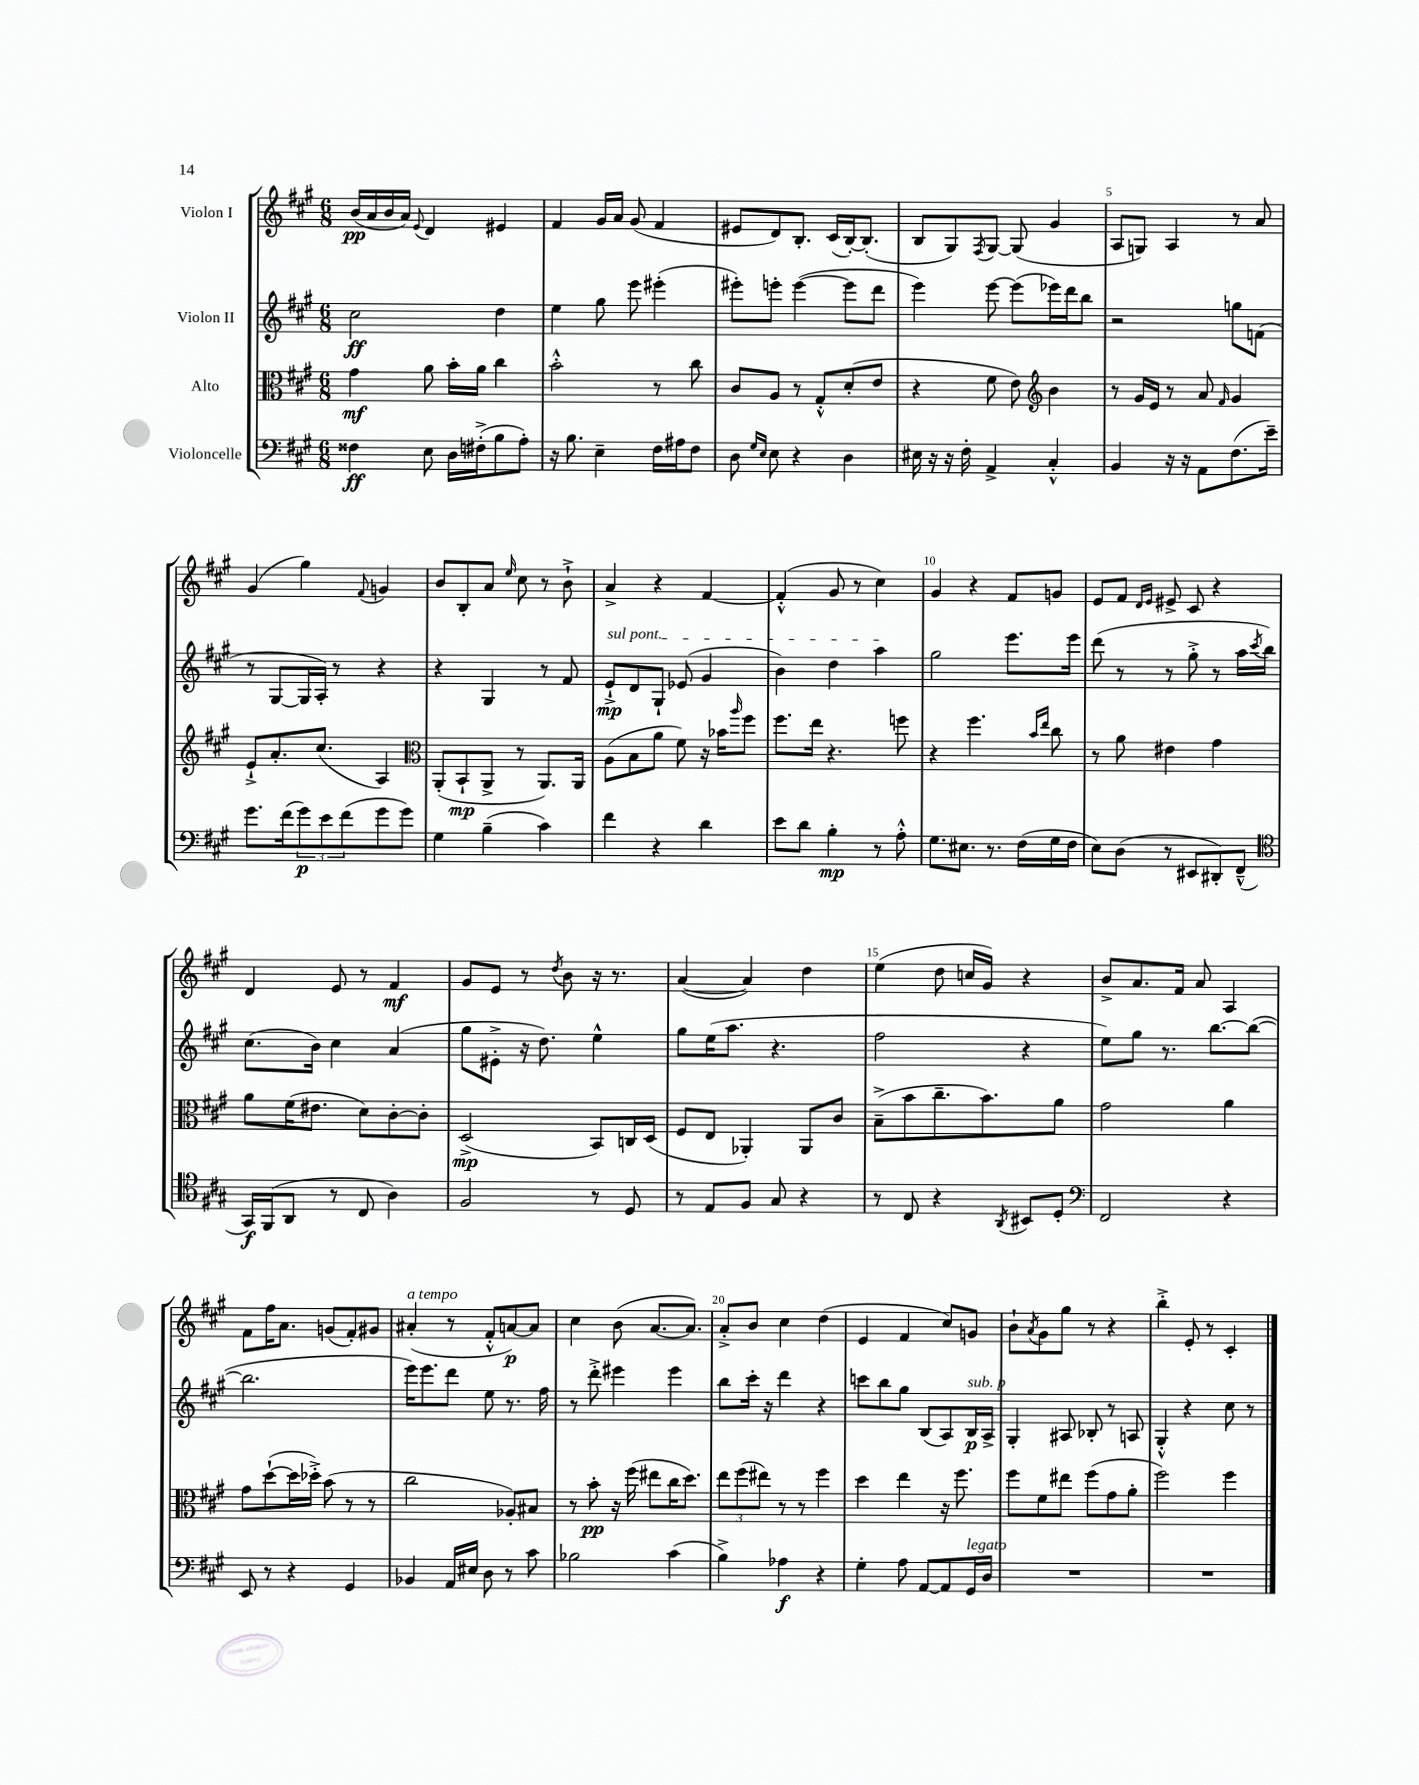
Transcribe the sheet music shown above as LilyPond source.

<<
\new StaffGroup <<
\new Staff = "s0" \with { instrumentName = "Violon I" } {
    \clef treble \key a \major \numericTimeSignature \time 6/8
    b'16\pp( a'16 b'16 a'16) \appoggiatura { e'8 } d'4 eis'4 |
    fis'4 gis'16 a'16 gis'8( fis'4 |
    eis'8 d'8) b8.-. cis'16( b16~-.) b8.-.( |
    b8 gis8) \acciaccatura { fis8 } gis8~ gis8( gis'4 |
    a8 g8) a4 r8 a'8 |
    gis'4( gis''4) \appoggiatura { fis'8 } g'4 |
    b'8 b8-. a'8 \grace { e''16 } cis''8 r8 b'8-!-> |
    a'4-> r4 fis'4~ |
    fis'4-.-^( gis'8 r8 cis''4) |
    gis'4 r4 fis'8 g'8 |
    e'8 fis'8 \grace { d'16 e'16 } eis'8-> cis'8 r4 |
    d'4 e'8 r8 fis'4\mf |
    gis'8 e'8 r8 \acciaccatura { d''8 } b'8 r16 r8. |
    a'4~( a'4) d''4 |
    e''4( d''8 c''16 gis'16) r4 |
    b'8-> a'8. fis'16 a'8 a4 |
    fis'8 fis''16 a'8. g'8( fis'8-.) gis'8 |
    ais'4-.^\markup { \italic "a tempo" }( r8 fis'8-.-^ a'8~\p) a'8 |
    cis''4 b'8( a'8.~ a'8.) |
    a'8-.-> b'8 cis''4 d''4( |
    e'4 fis'4 cis''8) g'8 |
    b'8-! \acciaccatura { a'8 } gis'8 gis''8 r8 r4 |
    b''4-.-> e'8-. r8 cis'4-. \bar "|." |
}
\new Staff = "s1" \with { instrumentName = "Violon II" } {
    \clef treble \key a \major \numericTimeSignature \time 6/8
    cis''2\ff d''4 |
    e''4 gis''8 e'''8 eis'''4-.( |
    eis'''8-.) e'''8-. e'''4~( e'''8 d'''8 |
    e'''4) e'''8~ e'''8( ees'''16) d'''16 b''8 |
    r2 g''8 f'8( |
    r8 gis8~ gis16 a16-.) r8 r4 |
    r4 gis4 r8 fis'8 |
    \once \override TextSpanner.bound-details.left.text = \markup { \italic "sul pont." } e'8-!->\mp\startTextSpan d'8 gis8-! ees'8( gis'4 |
    b'4) d''4 a''4\stopTextSpan |
    gis''2 e'''8. e'''16 |
    d'''8( r8 r8 gis''8-.-> r8 a''16 \acciaccatura { cis'''8 } b''16) |
    cis''8.( b'16) cis''4 a'4( |
    gis''8 eis'8-.-> r16 d''8.) e''4-^ |
    gis''8 e''16( a''8. r4. |
    fis''2 r4 |
    e''8) gis''8 r8. b''8.~ b''8~( |
    b''2. |
    e'''16) e'''8. d'''8 e''8 r8. fis''16 |
    r8 d'''8-.-> eis'''4 eis'''4 |
    b''8 cis'''16-. r16 d'''4 r4 |
    c'''8 b''8 gis''8 b8( a8) b16\p^\markup { \italic "sub. p" } a16-> |
    gis4-. ais8 bes8-. r8 a8 |
    gis4-.-^ r4 cis''8 r8 \bar "|." |
}
\new Staff = "s2" \with { instrumentName = "Alto" } {
    \clef alto \key a \major \numericTimeSignature \time 6/8
    gis'4\mf a'8 b'16-. a'16 cis''4 |
    b'2-.-^ r8 cis''8 |
    cis'8 a8 r8 gis8-.-^ d'8-.( e'8 |
    r4 fis'8 e'8) \clef treble b'4 |
    r8 gis'16 e'16 r8 a'8 \grace { fis'16 } gis'4 |
    e'8-!-> a'8.-. cis''8.( a4) |
    \clef alto a,8-.( b,8-!\mp a,8-> r8 a,8.) a,16 |
    a8( b8 a'8 fis'8) r16 bes'16 \grace { a''16 } fis''8 |
    fis''8. e''16 r4. f''8 |
    r4 fis''4. \grace { b'16 e''16 } cis''8 |
    r8 a'8 eis'4 gis'4 |
    a'8 fis'16( eis'8. d'8) cis'8~-. cis'8-. |
    d2->\mp( b,8) c16 d16( |
    fis8 e8 aes,4-.) aes,8 cis'8 |
    b8--->( b'8 cis''8.-- b'8.) a'8 |
    gis'2 a'4 |
    gis'8 d''8~-!( d''16 des''16-.->) b'8( r8 r8 |
    cis''2 aes8-.) bis8 |
    r8 b'8-.\pp r16 fis''16( eis''8 cis''16 d''8.) |
    \tuplet 3/2 { e''8 fis''8( eis''8) } r8 r8 fis''4 |
    d''4 e''4 r16 fis''8. |
    fis''8 fis'8 eis''8 fis''8( gis'8 a'8-. |
    fis''2) fis''4 \bar "|." |
}
\new Staff = "s3" \with { instrumentName = "Violoncelle" } {
    \clef bass \key a \major \numericTimeSignature \time 6/8
    fisis4\ff e8 d16 fis16-.->( b8 a8-.) |
    r16 b8. e4-- fis16 ais16 fis8 |
    d8 \grace { gis16 e16 } e8 r4 d4 |
    eis16 r16 r16 fis16-. a,4-> cis4-.-^ |
    b,4 r16 r16 a,8 fis8.( e'16--) |
    gis'8. fis'16( \tuplet 3/2 { gis'8\p) e'8 fis'8( } gis'8 gis'8) |
    gis4 b4--( cis'4) |
    fis'4 r4 d'4 |
    e'8 d'8 b4-.\mp r8 a8-.-^ |
    gis8. eis8. r8. fis16( gis16 fis16 |
    e8) d8( r8 eis,8 dis,8-.) fis,8---^( |
    \clef tenor gis,16\f) fis,16( a,8 r8 cis8 a4) |
    fis2 r8 d8 |
    r8 e8 fis8 gis8 r4 |
    r8 cis8 r4 \acciaccatura { a,8 } bis,8 d8-. |
    \clef bass fis,2 r4 |
    e,8 r8 r4 gis,4 |
    bes,4 a,16 eis16 d8 r8 cis'8 |
    bes2 cis'4( |
    b4->) aes4\f r4 |
    gis4-. a8 a,8~ a,8 gis,16^\markup { \italic "legato" } d16 |
    R2. |
    R2. \bar "|." |
}
>>
>>
\layout { \context { \Score \override BarNumber.break-visibility = ##(#f #t #t) barNumberVisibility = #(every-nth-bar-number-visible 5) } }
